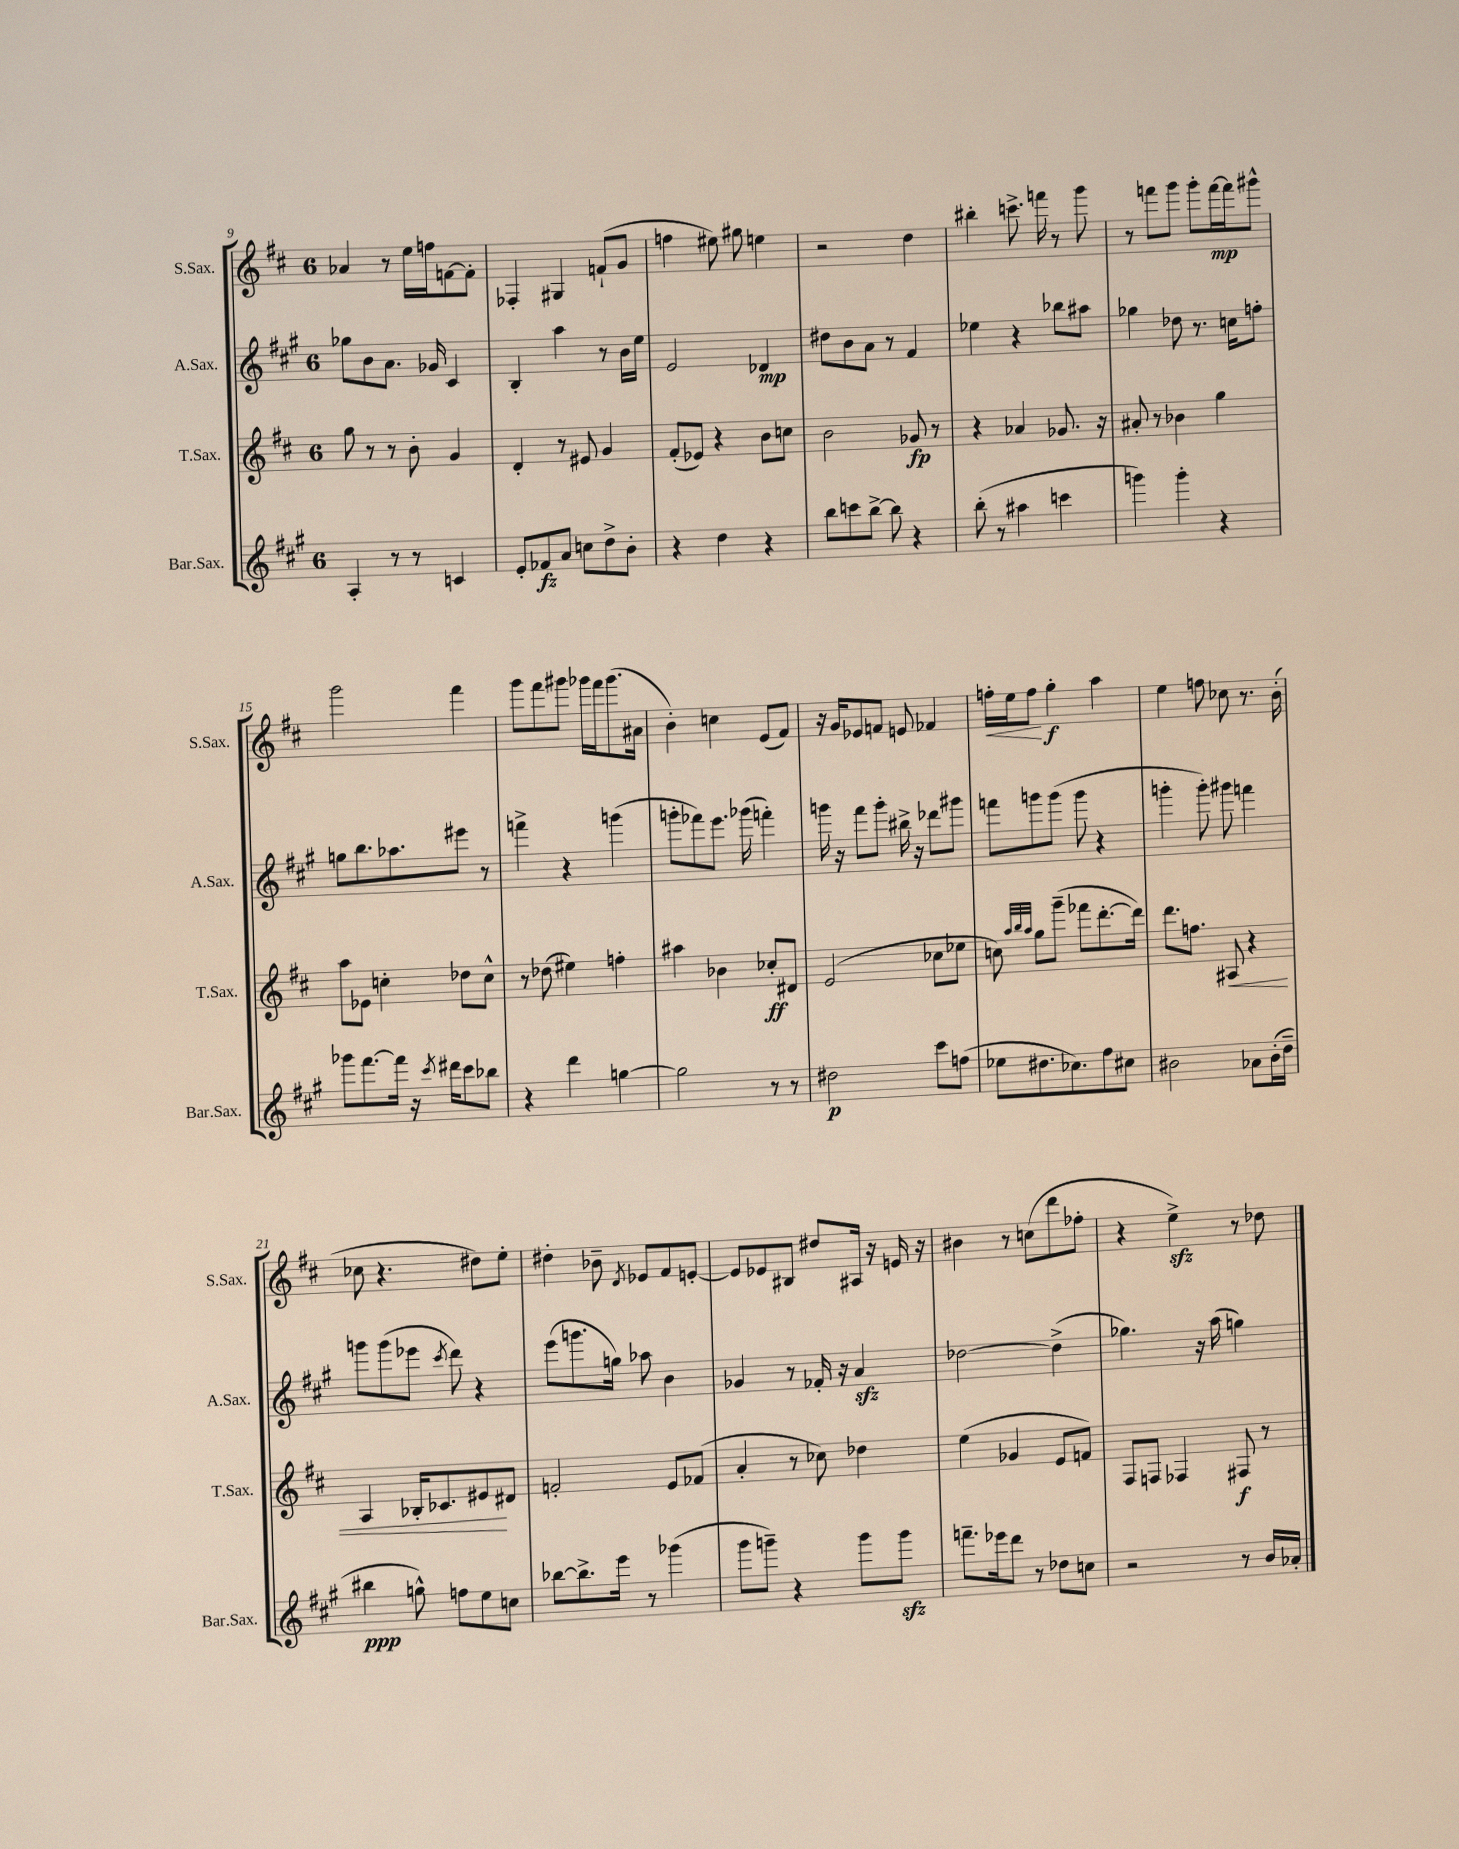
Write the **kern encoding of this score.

**kern	**kern	**kern	**kern
*staff4	*staff3	*staff2	*staff1
*clefG2	*clefG2	*clefG2	*clefG2
*k[f#c#g#]	*k[f#c#]	*k[f#c#g#]	*k[f#c#]
*M6/8	*M6/8	*M6/8	*M6/8
4A'	8gg	8gg-	4a-
.	8r	8b	.
8r	8r	8.a	8r
8r	8b'	.	16ee
.	.	16g-	16ff
4c	4g	4c#	[8f
.	.	.	8f']
=	=	=	=
8e'	4d'	4B'	4F-'
8f-	.	.	.
8a	8r	4aa	4G#
8cc	8e#	.	.
8dd^	4g	8r	(8f`
8b'	.	16b	8g
.	.	16ee	.
=	=	=	=
4r	(8f#'	2e	4ff
.	8e-)	.	.
4dd	4r	.	8ee#)
.	.	.	8gg#
4r	8b	4d-	4ee
.	8cc	.	.
=	=	=	=
8bb	2b	8dd#	2r
8ccc	.	8b	.
[8bb^	.	8a	.
8bb]	.	8r	.
4r	8g-	4f#	4dd
.	8r	.	.
=	=	=	=
(8bb'	4r	4ee-	4bb#'
8r	.	.	.
4aa#	4a-	4r	8.ccc^
.	.	.	16fff
4ccc	8.g-	8bb-	8r
.	.	8aa#	8ggg
.	16r	.	.
=	=	=	=
4ggg)	8a#'	4gg-	8r
.	8r	.	8fff
4ggg'	4b-	8dd-	8ggg
.	.	8.r	8ggg'
4r	4gg	.	[16fff
.	.	16cc	16fff]
.	.	8ff'	8ggg#^^
=	=	=	=
8ggg-	8aa	8gg	2ggg
[8.fff#	8e-	8.bb	.
.	4cc'	.	.
16fff#]	.	8.aa-	.
16r	.	.	.
8qccc#	.	.	.
16ddd#	.	.	.
8ccc#	8dd-	8eee#	4fff#
8bb-	8cc^^	8r	.
=	=	=	=
4r	8r	4fff^	8ggg
.	(8dd-	.	8fff#
4ddd	4ee#)	4r	8ggg#
.	.	.	16ggg-
.	.	.	16fff#
[4gg	4ff'	(4ggg	(8.ggg-
.	.	.	16a#
=	=	=	=
2gg]	4aa#	8ggg'	4b')
.	.	8fff-)	.
.	4b-	8.eee	4cc
.	.	(16ggg-	.
8r	8cc-'	4fff')	(8e
8r	8d#	.	8f#)
=	=	=	=
2dd#	(2e	16ggg	16r
.	.	16r	16g
.	.	8fff#	8e-
.	.	8ggg'	8f
.	.	16bb#^	8e
.	.	16r	.
8ccc#	8cc-	8ddd-	4f-
(8ff	8ee-	8ggg#	.
=	=	=	=
8ee-	8cc)	8fff	16ff'
.	.	.	16ee
.	32qqaa	.	.
.	32qqbb	.	.
.	32qqaa	.	.
8.dd#	8gg	8ggg	8ff
.	(8ggg~	(8ggg	4gg'
8.cc-)	.	.	.
.	8fff-	8ggg	.
8ff#	[8.ddd'	4r	4aa
8cc#	.	.	.
.	16ddd])	.	.
=	=	=	=
2b#	8.ddd	4ggg'	4ee
.	8.ff	.	.
.	.	8ggg')	8ff
.	8A#	8ggg#	8cc-
8a-	4r	4fff	8.r
(16b#'	.	.	.
16dd~	.	.	(16b'
=	=	=	=
4bb#	4A	8ggg	8cc-
.	.	(8ggg	4.r
8gg^^)	16B-'	8eee-	.
.	8.c-	.	.
.	.	8qccc#	.
8ff	.	8ddd)	.
8ee	8e#	4r	8dd#)
8cc	8d#	.	8ee'
=	=	=	=
[8bb-	2f'	(8eee	4dd#'
8.bb-^]	.	8.ggg	.
.	.	.	8b-~
16eee	.	16gg)	.
.	.	.	8qd
8r	.	8aa-	8e-
(4ggg-	8e	4b	8f#
.	(8f-	.	[8e'
=	=	=	=
8ggg#	4a'	4g-	8e]
8ggg~)	.	.	8e-
4r	8r	8r	8B#
.	8cc-)	16f-'	8dd#
.	.	16r	.
8ggg	4dd-	4a	16A#
.	.	.	16r
8ggg	.	.	16e
.	.	.	16r
=	=	=	=
8.fff~	(4ee	[2dd-	4b#
16eee-	.	.	.
8ddd	4g-	.	8r
8r	.	.	(8cc
8dd-	8e	(4dd-^]	8ddd
8cc	8f)	.	8ff-'
=	=	=	=
2r	8F#	4.gg-)	4r
.	8F	.	.
.	4F-	.	4ee^)
.	.	16r	.
.	.	(16aa	.
8r	8F#	4gg)	8r
16b	8r	.	8dd-
16a-'	.	.	.
==	==	==	==
*-	*-	*-	*-
